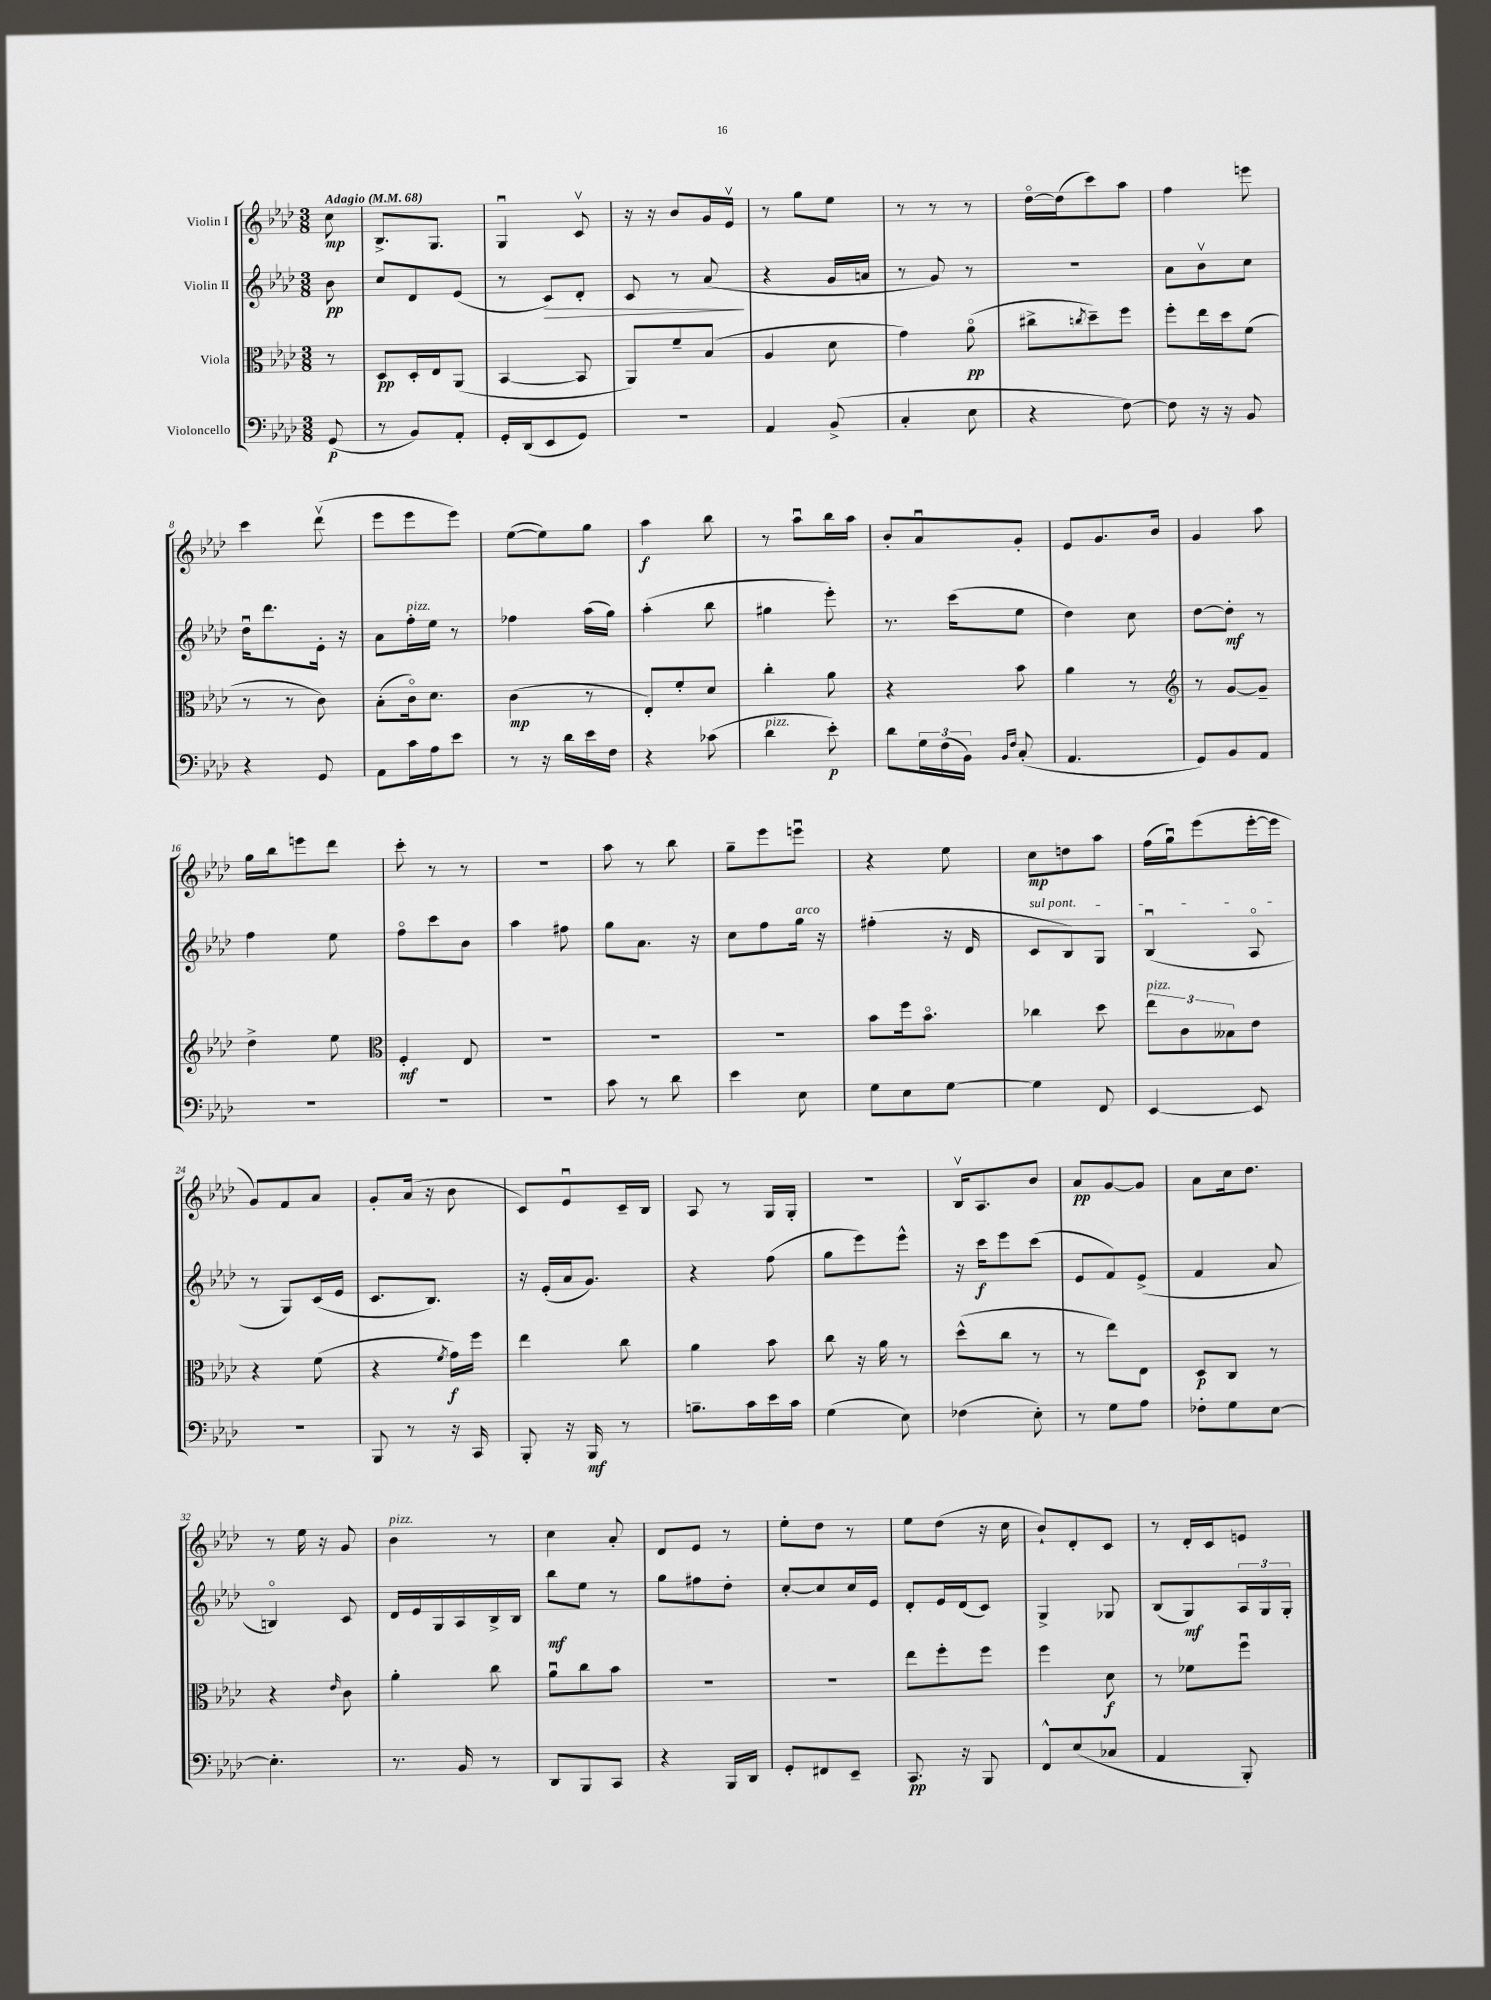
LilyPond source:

<<
\new StaffGroup <<
\new Staff = "s0" \with { instrumentName = "Violin I" } {
    \clef treble \key aes \major \numericTimeSignature \time 3/8 \partial 8 \tempo "Adagio" 4 = 68
    c''8\mp |
    bes8.-> g8. |
    g4\downbow c'8\upbow |
    r16 r16 bes'8 g'16 ees'16\upbow |
    r8 g''8 ees''8 |
    r8 r8 r8 |
    des''16~\flageolet des''16( c'''8) aes''8 |
    f''4 e'''8 |
    c'''4 des'''8\upbow( |
    ees'''8 ees'''8 ees'''8) |
    ees''8~( ees''8) g''8 |
    aes''4\f bes''8 |
    r8 aes''8\downbow bes''16 aes''16 |
    bes'8-. aes'8\downbow g'8-. |
    ees'8 g'8. bes'16 |
    g'4 aes''8 |
    g''16 bes''16 e'''8 des'''8 |
    c'''8-. r8 r8 |
    R4. |
    aes''8 r8 bes''8 |
    g''8-- ees'''8 e'''8\downbow |
    r4 ees''8 |
    c''8\mp d''8 aes''8 |
    f''16( g''16\downbow) ees'''8( ees'''16~-. ees'''16 |
    g'8) f'8 aes'8 |
    g'8-. aes'16( r16 bes'8 |
    c'8) ees'8\downbow c'16-- bes16 |
    aes8 r8 g16 g16-. |
    R4. |
    bes16\upbow aes8. bes'8 |
    aes'8\pp g'8~ g'8 |
    aes'8 c''16 des''8. |
    r8 ees''16 r16 g'8 |
    bes'4^\markup { \italic "pizz." } r8 |
    c''4 aes'8-. |
    des'8 ees'8 r8 |
    ees''8-. des''8 r8 |
    ees''8 des''8( r16 c''16 |
    bes'8-!) des'8-. c'8 |
    r8 des'16-. c'16 e'8 \bar "|." |
}
\new Staff = "s1" \with { instrumentName = "Violin II" } {
    \clef treble \key aes \major \numericTimeSignature \time 3/8 \partial 8
    bes'8\pp |
    c''8 des'8 ees'8( |
    r8 c'8\>) des'8-. |
    c'8 r8 aes'8\!( |
    r4 g'16 a'16 |
    r8 g'8) r8 |
    R4. |
    aes'8 bes'8\upbow c''8 |
    des''16\downbow des'''8. ees'16-. r16 |
    aes'8 f''16-.^\markup { \italic "pizz." } ees''16 r8 |
    fes''4 aes''16( g''16) |
    aes''4-.( bes''8 |
    gis''4 ees'''8-.) |
    r8. c'''16( ees''8 |
    des''4) c''8 |
    des''8~ des''8-.\mf r8 |
    f''4 ees''8 |
    f''8\flageolet c'''8 bes'8 |
    aes''4 fis''8 |
    g''8 aes'8. r16 |
    c''8 f''8 g''16^\markup { \italic "arco" } r16 |
    fis''4-.( r16 des'16 |
    \once \override TextSpanner.bound-details.left.text = \markup { \italic "sul pont." } c'8\startTextSpan bes8) g8 |
    bes4\downbow( aes8\flageolet\stopTextSpan |
    r8 g8) c'16( ees'16 |
    c'8. bes8.) |
    r16 ees'16-.( aes'16 g'8.) |
    r4 f''8( |
    g''8 ees'''8) ees'''8-^ |
    r16 c'''16\f ees'''8 c'''8( |
    ees'8 f'8) ees'8->( |
    f'4 aes'8 |
    b4\flageolet) c'8 |
    des'16 ees'16 g16 aes16 bes16-> bes16 |
    bes''8\mf ees''8 r8 |
    g''8 fis''8 des''8-. |
    c''8~-. c''8 c''16 ees'16 |
    des'8-. ees'16 des'16( c'8) |
    g4-> ges8 |
    bes8( g8\mf) \tuplet 3/2 { aes16 g16 g16-. } \bar "|." |
}
\new Staff = "s2" \with { instrumentName = "Viola" } {
    \clef alto \key aes \major \numericTimeSignature \time 3/8 \partial 8
    r8 |
    des8\pp des16-. ees16 aes,8( |
    bes,4~ bes,8 |
    aes,8) f'8-- bes8( |
    aes4 des'8 |
    g'4) aes'8\flageolet\pp( |
    cis''8-> \acciaccatura { c''8 } des''8--) f''8 |
    f''8-. ees''16 des''16 f'8( |
    r8 r8 c'8) |
    bes8-.( c'16\flageolet) des'8. |
    c'4\mp( r8 |
    ees8-.) f'8-. des'8 |
    c''4-. aes'8 |
    r4 bes'8 |
    aes'4 r8 |
    \clef treble r8 g'8~ g'8-- |
    des''4-> ees''8 |
    \clef alto f4-.\mf ees8 |
    R4. |
    R4. |
    R4. |
    bes'8 f''16 bes'8.\flageolet |
    ces''4 des''8 |
    \tuplet 3/2 { ees''8^\markup { \italic "pizz." } c'8 beses8 } ees'8 |
    r4 f'8( |
    r4 \acciaccatura { f'8 } g'16\f) f''16 |
    ees''4 c''8 |
    aes'4 bes'8 |
    c''8 r16 aes'16 r8 |
    des''8-^( c''8 r8 |
    r8 ees''8) ees8 |
    des8\p c8 r8 |
    r4 \grace { ees'16 } c'8 |
    aes'4-. c''8 |
    aes'8\downbow c''8 bes'8 |
    R4. |
    r4. |
    ees''8 f''8-. f''8 |
    f''4 des'8\f |
    r8 fes'8 f''8\downbow \bar "|." |
}
\new Staff = "s3" \with { instrumentName = "Violoncello" } {
    \clef bass \key aes \major \numericTimeSignature \time 3/8 \partial 8
    g,8\p( |
    r8 bes,8) aes,8-. |
    g,16-. des,16( ees,8 g,8) |
    R4. |
    aes,4 bes,8->( |
    c4-. ees8 |
    r4 f8~) |
    f8 r16 r16 bes,8 |
    r4 g,8 |
    aes,8 c'16 aes16 ees'8 |
    r8 r16 des'16 ees'16 f16 |
    r4 ces'8( |
    des'4^\markup { \italic "pizz." } ees'8-.\p) |
    des'8 \tuplet 3/2 { g16 f16( bes,16) } \grace { bes,16 f16 } c8-.( |
    aes,4. |
    g,8) bes,8 aes,8 |
    R4. |
    R4. |
    R4. |
    c'8 r8 des'8 |
    ees'4 ees8 |
    g8 ees8 g8~ |
    g4 f,8 |
    ees,4~ ees,8 |
    R4. |
    bes,,8 r8 r16 c,16 |
    bes,,8-. r16 bes,,16\mf r8 |
    b8.-- c'16 ees'16 c'16 |
    g4( ees8) |
    fes4( ees8-.) |
    r8 g8 aes8 |
    fes8-. g8 ees8~ |
    ees4.-. |
    r8. bes,16 r8 |
    des,8 bes,,8 c,8 |
    r4 bes,,16 des,16 |
    g,8-. fis,8 ees,8-- |
    c,8.\pp r16 bes,,8 |
    f,8-^ ees8( ces8 |
    aes,4 bes,,8-.) \bar "|." |
}
>>
>>
